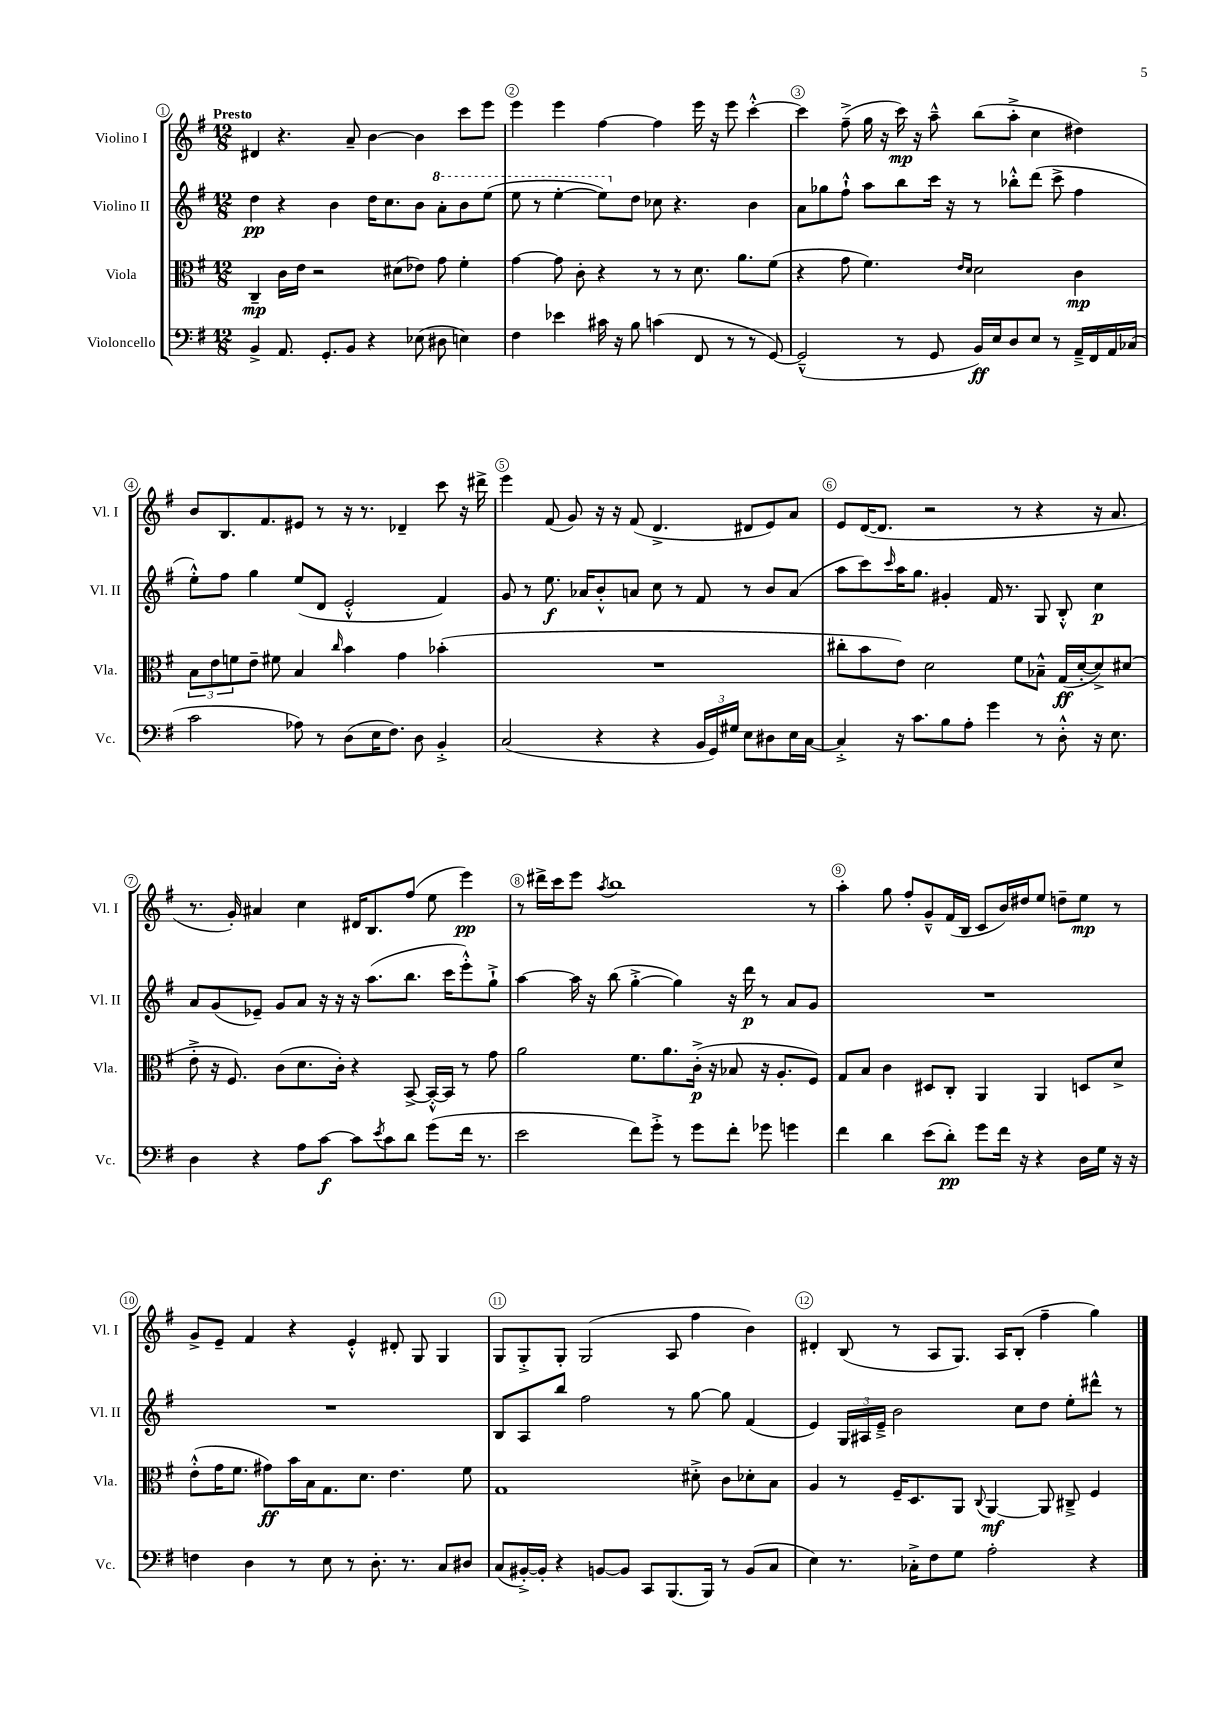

**kern	**kern	**kern	**kern
*staff4	*staff3	*staff2	*staff1
*clefF4	*clefC3	*clefG2	*clefG2
*k[f#]	*k[f#]	*k[f#]	*k[f#]
*M12/8	*M12/8	*M12/8	*M12/8
4BB^/	4C~/	4dd\	4d#/
8.AA/	16c\LL	4r	4.r
.	16e\JJ	.	.
.	2r	.	.
8.GG'/L	.	.	.
.	.	4b\	.
8BB/J	.	.	8a~/
4r	.	16dd\LK	[4b\
.	.	8.cc\	.
.	(8d#\L	.	.
(8E-\	8e-\J)	8b\J	4b\]
8D#\	8g\	8aa'\L	.
4E\)	4f#'\	8bb\	8ccc\L
.	.	(8eee\J	8eee\J
=	=	=	=
4F#\	[4g\	8eee\	4eee\
.	.	8r	.
4e-\	8g\]	[4eee'\	4eee\
.	8c'\	.	.
16c#\	4r	8eee\]L)	[4ff#\
16r	.	.	.
8B\	.	8dd\J	.
(4c\	8r	8cc-\	4ff#\]
.	8r	4.r	.
8FF#/	8.d\	.	16eee\
.	.	.	16r
8r	.	.	8eee\
.	8.a\L	.	.
8r	.	4b\	[4ccc'^^\
[8GG/)	(8f#\J	.	.
=	=	=	=
(2GG~^^/]	4r	8a\L	4ccc\]
.	.	8gg-\	.
.	8g\	8ff#`^^\J	(8ff#~^\
.	4.f#\)	8aa\L	16gg\
.	.	.	16r
8r	.	8bb\	16ccc\)
.	.	.	16r
8GG/	.	16ccc\Jk	8aa~^^\
.	.	16r	.
.	16qqe/LL	.	.
.	16qqd/JJ	.	.
16BB/LL)	2d\	8r	(8bb\L
16E/J	.	.	.
8D/	.	8bb-'^^\L	8aa'^\J
8E/J	.	(8ddd\J	4cc\
8r	.	8ccc^\	.
16AA~^/LL	4c\	4ff#\	4dd#\)
16FF#/	.	.	.
16AA/	.	.	.
(16C-/JJ	.	.	.
=	=	=	=
2c\	12B\L	8ee'^^\L)	8b/L
.	12e\	.	.
.	.	8ff#\J	8.B/
.	12f\	.	.
.	8e~\J	4gg\	.
.	.	.	8.f#/
.	8f#\	.	.
8A-\)	4B/	(8ee/L	8e#/J
8r	.	8d/J	8r
.	16qqcc/	.	.
(8D\L	4b\	2e'^^/	16r
.	.	.	8.r
16E\K	.	.	.
8.F#\J)	.	.	.
.	4g\	.	4d-~/
8D\	.	.	.
4BB'^/	(4b-'\	4f#/)	8ccc\
.	.	.	16r
.	.	.	16ddd#^\
=	=	=	=
(2C/	1.r	8g/	4eee\
.	.	8r	.
.	.	8.ee\	(8f#/
.	.	.	8g/)
.	.	16a-/LK	.
4r	.	8b'^^/	16r
.	.	.	16r
.	.	8a/J	(8f#/
4r	.	8cc\	4.d^/
.	.	8r	.
24BB/LL	.	8f#/	.
24GG/)	.	.	.
24G#/JJ	.	.	.
8E\L	.	8r	8d#/L
8D#\	.	8b/L	8e/)
16E\L	.	(8a/J	8a/J
[16C\JJ	.	.	.
=	=	=	=
4C'^/]	8cc#'\L	8aa\L	8e/L
.	8b\	8ccc\)	([16d/K
.	.	.	8.d/]J
.	.	16qqccc/	.
16r	8e\J)	16aa\K	.
8.c\L	.	8.gg\J	.
.	2d\	.	2r
8B\	.	4g#'/	.
8A'\J	.	.	.
4g\	.	16f#/	.
.	.	8.r	.
.	8f#\L	.	8r
8r	8B-~^^\J	8G/	4r
8D'^^\	(16G/LL	8B'^^/	.
.	[16d'/J	.	.
16r	8d^/])	4cc\	16r
8.E\	.	.	8.a/
.	(8d#/J	.	.
=	=	=	=
4D\	8e'^\	8a/L	8.r
.	16r	(8g/	.
.	8.F#/)	.	16g'/)
4r	.	8e-~/J)	4a#/
.	(8c\L	8g/L	.
8A\L	8.d\	8a/J	4cc\
[8c\J	.	16r	.
.	16c'\Jk)	16r	.
8c\]L	4r	16r	16d#/LK
.	.	(8.aa\L	8.B/
8qe/	.	.	.
8c\	.	.	.
8d\J	[8BB^/	8.bb\J	(8ff#/J
(8g\L	16BB'^^/_LL	.	8ee\
.	16BB/]JJ	16ccc\LK	.
16f#\Jk	8r	8eee'^^\)	4eee\)
8.r	.	.	.
.	8g\	8gg`^\J	.
=	=	=	=
2e\	2a\	[4aa\	8r
.	.	.	16ddd#^\LL
.	.	.	16ccc\J
.	.	16aa\]	8eee\J
.	.	16r	.
.	.	.	8qaa/
.	.	(8bb\	1bb
8f#\L)	8.f#\L	[4gg'^\	.
8g'^\J	.	.	.
.	8.a\	.	.
8r	.	4gg\])	.
8g\L	(16c'^\Jk	.	.
.	16r	.	.
8f#'\J	8B-/	16r	.
.	.	16ddd\	.
8g-\	16r	8r	.
.	8.A'/L	.	.
4g\	.	8a/L	.
.	8F#/J)	8g/J	8r
=	=	=	=
4f#\	8G/L	1.r	4aa'\
.	8B/J	.	.
4d\	4c\	.	8gg\
.	.	.	8ff#'/L
(8e\L	8D#/L	.	8g~^^/
8d'\J)	8C'/J	.	(16f#/L
.	.	.	16B/JJ
8g\L	4AA/	.	8c/L
16f#\Jk	.	.	16b/L)
16r	.	.	16dd#/J
4r	4AA/	.	8ee/J
.	.	.	8dd~\L
16D\LL	8D/L	.	8ee\J
16G\JJ	.	.	.
16r	8d^/J	.	8r
16r	.	.	.
=	=	=	=
4F\	(8e'^^\L	1.r	8g^/L
.	16g\K	.	8e~/J
.	8.f#\J	.	.
4D\	.	.	4f#/
.	8g#\L)	.	.
8r	16b\L	.	4r
.	16B\J	.	.
8E\	8.G\	.	.
8r	.	.	4e'^^/
.	8.d\J	.	.
8.D'\	.	.	.
.	4.e\	.	8d#'/
8.r	.	.	.
.	.	.	8G/
8C/L	.	.	4G/
8D#/J	8f#\	.	.
=	=	=	=
(8C/L	1G	8B/L	8G/L
[16BB#'^/L)	.	8A/	8G'^/
16BB#'/]JJ	.	.	.
4r	.	8bb/J	8G'/J
.	.	2ff#\	(2G/
[8BB/L	.	.	.
8BB/]J	.	.	.
8CC/L	.	.	.
(8.BBB/	.	8r	8A/
.	8d#'^\	[8gg\	4ff#\
16BBB/Jk)	.	.	.
8r	8c\L	8gg\]	.
(8BB/L	8d-'\	(4f#/	4b\)
8C/J	8B\J	.	.
=	=	=	=
4E\)	4A/	4e/)	4d#'/
8.r	8r	24G/LL	(8B/
.	.	24A#/	.
.	.	24e~^/JJ	.
.	16F#~/LK	2b\	8r
16C-'^\LK	8.D/	.	.
8F#\	.	.	8A/L
8G\J	8AA/J	.	8.G/J)
.	8qqC/	.	.
2A'\	[4AA/	.	.
.	.	.	16A/LK
.	.	8cc\L	(8B'/J
.	8AA/]	8dd\J	4ff#~\
.	8C#~^/	8ee'\L	.
4r	4F#/	8ddd#^^\J	4gg\)
.	.	8r	.
==	==	==	==
*-	*-	*-	*-
